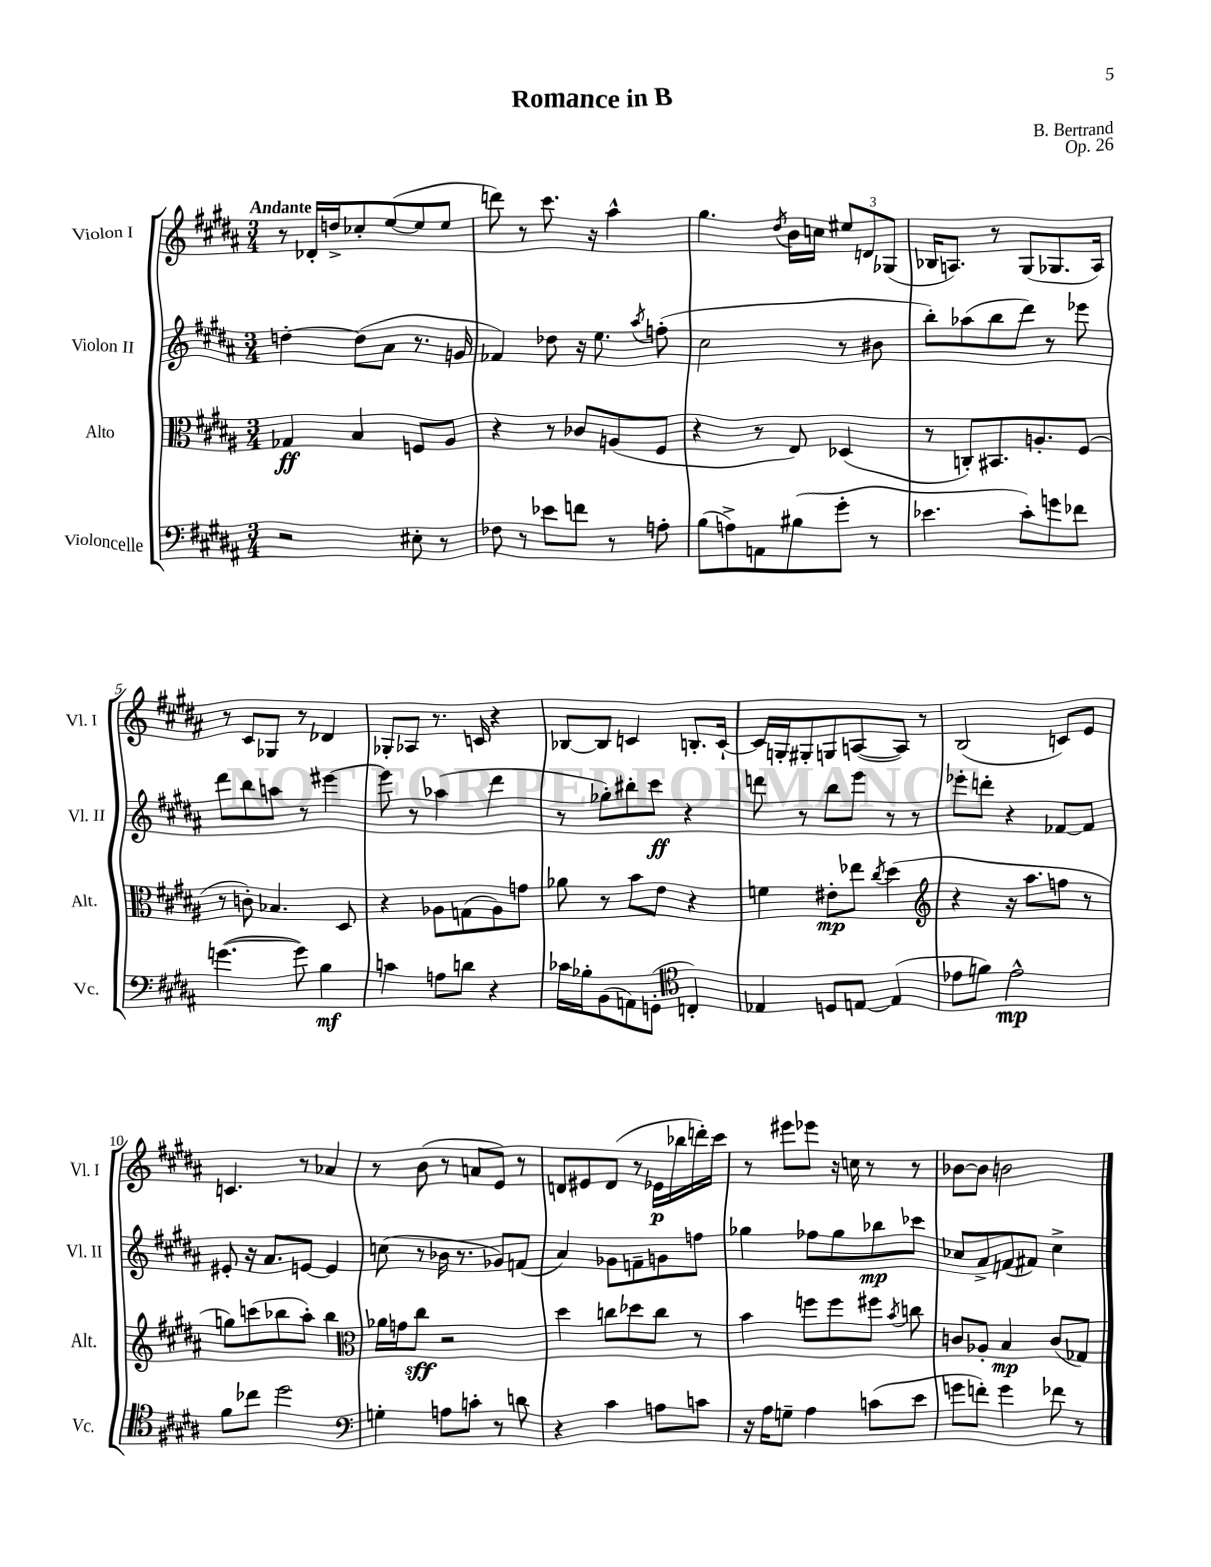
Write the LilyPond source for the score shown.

\header { title = "Romance in B" composer = "B. Bertrand" opus = "Op. 26" }
<<
\new StaffGroup <<
\new Staff = "s0" \with { instrumentName = "Violon I" shortInstrumentName = "Vl. I" } {
    \clef treble \key b \major \numericTimeSignature \time 3/4 \tempo "Andante"
    \autoBeamOff r8 des'16[-. d''16-> ces''8-. e''8~( e''8 e''8] |
    d'''8) r8 cis'''8. r16 ais''4-^ |
    gis''4. \acciaccatura { dis''8 } b'16[ c''16] \tuplet 3/2 { eis''8[ d'8 ges8]( } |
    bes16[ a8.]) r8 gis8[( ges8. a16]) |
    r8 cis'8[ ges8] r8 des'4 |
    ges8[-. aes8] r8. c'16 r4 |
    bes8[~ bes8] c'4 b8.[-. c'16]~-! |
    c'16[ g16-. gis8-. g8 a8~( a8]) r8 |
    b2( c'8[) e'8] |
    c'4. r8 aes'4 |
    r8 b'8( r8 a'8[ e'8]) r8 |
    d'8[ eis'8 d'8]( r8 ees'16[\p bes''16 d'''16-.) cis'''16] |
    r8 eis'''8[ ees'''8] r16 c''16 r8 r8 |
    bes'8[~ bes'8] b'2 \bar "|." |
}
\new Staff = "s1" \with { instrumentName = "Violon II" shortInstrumentName = "Vl. II" } {
    \clef treble \key b \major \numericTimeSignature \time 3/4
    \autoBeamOff d''4~-. d''8[( ais'8] r8. g'16 |
    fes'4) des''8 r16 e''8. \acciaccatura { ais''8 } f''8-.( |
    cis''2 r8 bis'8 |
    b''8[-.) aes''8( b''8 dis'''8]) r8 ees'''8 |
    dis'''8[ b''8 a''8] r8 eis'''4~ |
    eis'''8 r8 aes''4( dis'''4 |
    r8 ges''8[-.) bis''8-. cis'''8]\ff r4 |
    d'''8 r8 b''8[ e'''8] r8 r8 |
    ees'''8[-. d'''8]-. r4 fes'8[~ fes'8] |
    eis'8-. r16 ais'8.[ e'8]~ e'4 |
    c''8( r8 bes'16 r8. ges'8[) f'8]( |
    ais'4) ges'8[ f'8-- g'8 f''8] |
    ges''4 fes''8[ ges''8 bes''8\mp ces'''8] |
    ces''8[ ais'8-> f'8( fis'8]) ces''4-> \bar "|." |
}
\new Staff = "s2" \with { instrumentName = "Alto" shortInstrumentName = "Alt." } {
    \clef alto \key b \major \numericTimeSignature \time 3/4
    \autoBeamOff ges4\ff b4 f8[ ais8] |
    r4 r8 ces'8[ a8( fis8] |
    r4 r8 e8) des4( |
    r8 c8[-.) bis,8. a8.-. fis8]( |
    r8 c'8-.) bes4. dis8 |
    r4 aes8[ g8( aes8) g'8] |
    aes'8 r8 b'8[ e'8] r4 |
    f'4 eis'8[-.\mp ees''8] \acciaccatura { cis''8 } dis''4( |
    \clef treble r4 r16 ais''8.[ f''8] r8 |
    g''8[) c'''8( bes''8 ais''8]-.) bes''4 |
    \clef alto aes'16[ g'16 cis''8]\sff r2 |
    dis''4 c''8[ des''8 c''8] r8 |
    b'4 f''8[ f''8 fis''8] \acciaccatura { b'8 } c''8 |
    c'8[ aes8]-. b4\mp c'8[( ges8]) \bar "|." |
}
\new Staff = "s3" \with { instrumentName = "Violoncelle" shortInstrumentName = "Vc." } {
    \clef bass \key b \major \numericTimeSignature \time 3/4
    \autoBeamOff r2 eis8-. r8 |
    fes8 r8 ees'8[ f'8] r8 a8-. |
    b8[( a8->) a,8 bis8( gis'8]-. r8 |
    ees'4. cis'8[-.) g'8 fes'8] |
    g'4.~( g'8) b4\mf |
    c'4 a8[ d'8] r4 |
    ces'16[ bes16-. b,8( a,8) g,8]-.( \clef tenor c4-.) |
    ees4 d8[ e8]~ e4( |
    ees'8[ f'8]) ees'2-^\mp |
    fis'8[ ces''8] dis''2 |
    \clef bass g4-. a8[ c'8]-. r8 d'8 |
    r4 cis'4 a8[ c'8] |
    r16 ais16[ g8]-- ais4 c'8[( e'8] |
    g'8[ f'8]-.) g'4 fes'8 r8 \bar "|." |
}
>>
>>
